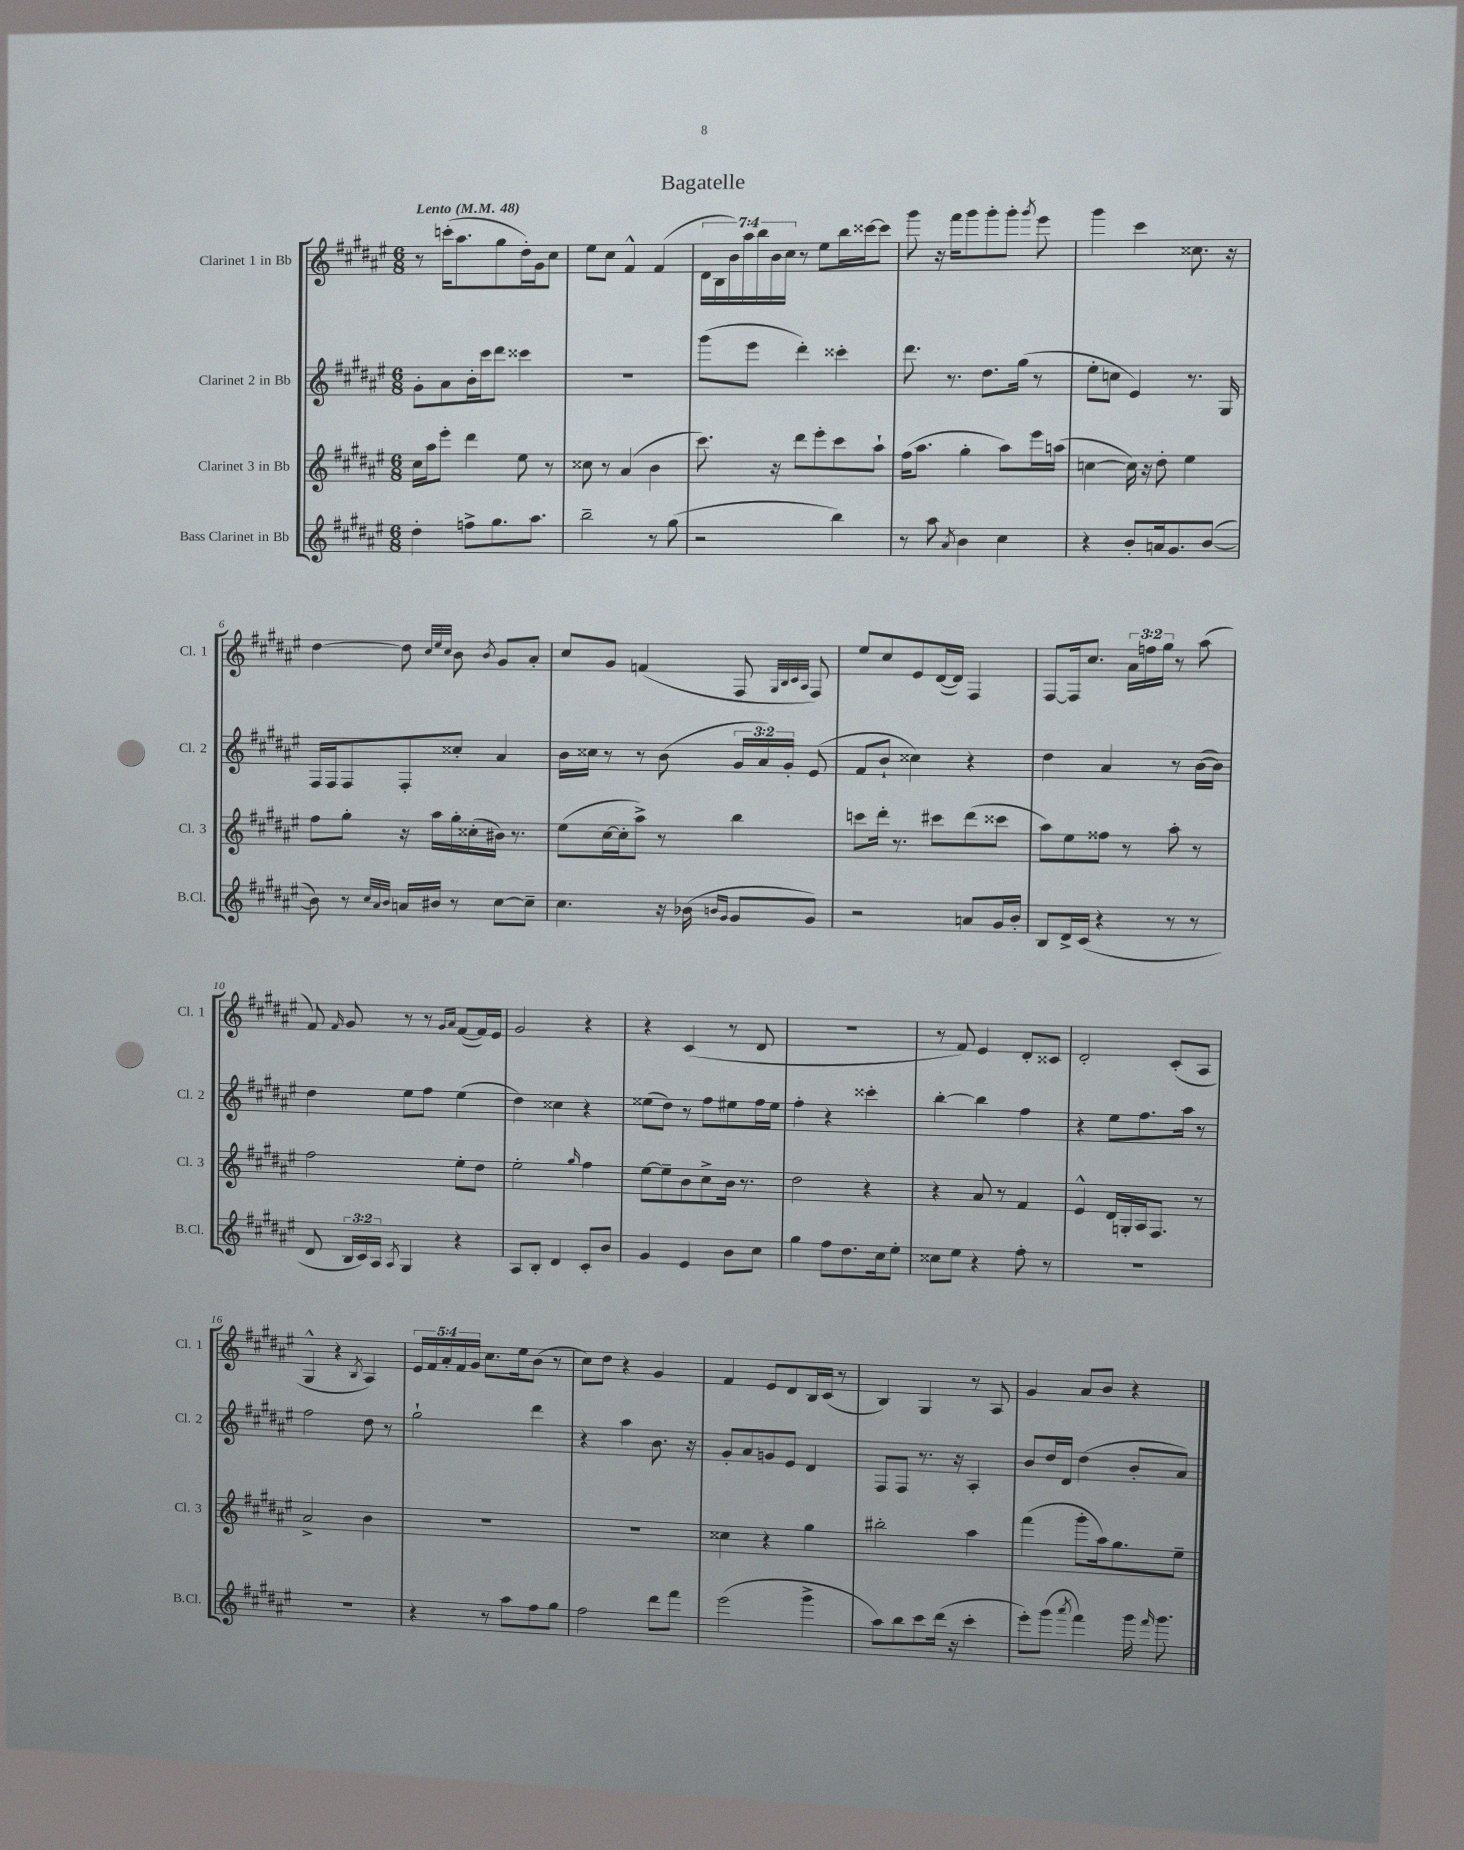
\header { title = "Bagatelle" }
<<
\new StaffGroup <<
\new Staff = "s0" \with { instrumentName = "Clarinet 1 in Bb" shortInstrumentName = "Cl. 1" } {
    \clef treble \key fis \major \numericTimeSignature \time 6/8 \override Staff.TupletNumber.text = #tuplet-number::calc-fraction-text \tempo "Lento" 4 = 48
    \autoBeamOff r8 c'''16[-.( ais''8. gis''8 dis''16-.) gis'16 cis''8] |
    eis''8[ cis''8] fis'4-^ fis'4( |
    \tuplet 7/4 { dis'16[ b16 b'16) ais''16 b''16 b'16 cis''16] } r8 eis''8[ b''16 cisis'''16~ cisis'''8] |
    gis'''8 r16 fis'''16[ gis'''8 gis'''8-. gis'''8]-. \acciaccatura { gis'''8 } eis'''8 |
    gis'''4 cis'''4 cisis''8. r16 |
    dis''4~ dis''8 \grace { cis''32[ eis''32 cis''32] } b'8 \acciaccatura { b'8 } gis'8[ ais'8]-. |
    cis''8[ gis'8] f'4( fis8 \grace { gis32[ b32 cis'32 ais32] } fis8) |
    eis''8[ cis''8 eis'8 dis'16~( dis'16]) fis4 |
    fis8[~ fis16 cis''8.] \tuplet 3/2 { ais'16[ f''16 gis''16] } r8 ais''8( |
    fis'8) \grace { fis'16 } gis'8 r8 r8 \grace { gis'16[ ais'16] } fis'8[~( fis'16) eis'16] |
    gis'2 r4 |
    r4 cis'4( r8 dis'8 |
    R2. |
    r8 fis'8) eis'4 dis'8[-. cisis'8] |
    dis'2-. cis'8[-.( ais8] |
    gis4-^ r4 \acciaccatura { b8 } ais4) |
    \tuplet 5/4 { eis'16[ fis'16 ais'16-. fis'16 gis'16] } cis''8.[ eis''16 b'8]( r8 |
    cis''8[) dis''8] r4 gis'4 |
    fis'4 eis'8[ dis'8 b16 cis'16]( r8 |
    b4) gis4 r8 ais8 |
    gis'4 ais'8[ b'8] r4 \bar "|." |
}
\new Staff = "s1" \with { instrumentName = "Clarinet 2 in Bb" shortInstrumentName = "Cl. 2" } {
    \clef treble \key fis \major \numericTimeSignature \time 6/8 \override Staff.TupletNumber.text = #tuplet-number::calc-fraction-text
    \autoBeamOff gis'8[-. ais'8 b'16-. cis'''16 dis'''8] cisis'''4 |
    R2. |
    gis'''8[( eis'''8] dis'''4-.) cisis'''4-. |
    dis'''8. r8. dis''8.[ gis''16]( r8 |
    eis''8[-. c''8] eis'4) r8. gis16 |
    fis16[ fis16 fis8 fis8-. cisis''8]-. ais'4 |
    b'16[ cisis''16] r8 r8 b'8( \tuplet 3/2 { gis'16[ ais'16) gis'16]-. } eis'8( |
    fis'8[ b'8]-! cisis''4) r4 |
    dis''4 ais'4 r8 b'16[~( b'16]) |
    dis''4 eis''8[ fis''8] eis''4( |
    dis''4) cisis''4 r4 |
    eisis''8[( dis''8]) r8 fis''8[ eis''8 fis''16 eis''16] |
    fis''4-. r4 cisis'''4-. |
    b''4~-. b''4 fis''4 |
    r4 eis''8[ fis''8. ais''16] r8 |
    fis''2 dis''8 r8 |
    gis''2-! dis'''4 |
    r4 ais''4 b'8. r16 |
    gis'8[-. ais'8 g'8 eis'8] dis'4 |
    fis8[ fis8] r8. r16 ais4-. |
    b'8[ dis''16 dis'16] dis''4( b'8[-. ais'8]) \bar "|." |
}
\new Staff = "s2" \with { instrumentName = "Clarinet 3 in Bb" shortInstrumentName = "Cl. 3" } {
    \clef treble \key fis \major \numericTimeSignature \time 6/8
    \autoBeamOff cis''16[ ais''16 eis'''8]-. dis'''4 eis''8 r8 |
    cisis''8 r8 ais'4( b'4 |
    cis'''8.) r16 dis'''8[ eis'''8-. cis'''8 ais''8]-! |
    fis''16[( ais''8.] gis''4-. ais''8[) eis'''16 a''16]( |
    c''4~ c''16) r16 dis''8-. eis''4 |
    fis''8[ gis''8]-. r16 ais''16[ gis''16-. cisis''16-.( bis'16]) r8. |
    eis''8[( cis''16~ cis''16-. ais''8]->) r8 b''4 |
    c'''8[ dis'''16]-. r8. cis'''8[ dis'''8( cisis'''8] |
    ais''8[) eis''8 fisis''8] r8 ais''8-. r8 |
    fis''2 eis''8[-. dis''8] |
    eis''2-. \grace { gis''16 } fis''4 |
    eis''8[~ eis''8-- b'8 cis''8-> b'16] r8. |
    dis''2 r4 |
    r4 ais'8 r8 fis'4 |
    eis'4-^ dis'16[ g16-. ais16 fis8.] r8 |
    ais'2-> b'4 |
    R2. |
    R2. |
    cisis''4 r4 gis''4 |
    bis''2-. ais''4 |
    fis'''4( gis'''8[-. ais''16) gis''8. eis''8]-- \bar "|." |
}
\new Staff = "s3" \with { instrumentName = "Bass Clarinet in Bb" shortInstrumentName = "B.Cl." } {
    \clef treble \key fis \major \numericTimeSignature \time 6/8 \override Staff.TupletNumber.text = #tuplet-number::calc-fraction-text
    \autoBeamOff dis''4-. f''8[-> gis''8. ais''8.] |
    b''2-- r8 gis''8( |
    r2 b''4) |
    r8 ais''8 \acciaccatura { ais'8 } b'4 cis''4 |
    r4 b'8[-. a'16 gis'8. b'8]~( |
    b'8) r8 \grace { cis''32[ ais'32 b'32] } a'16[ bis'16] r8 cis''8[~ cis''8]-- |
    cis''4. r16 bes'16( \grace { b'16[ gis'16] } gis'8[ gis'8]) |
    r2 a'8[ gis'16 b'16]-. |
    b8[ dis'16-> cis'16]( r4 r8 r8 |
    dis'8 \tuplet 3/2 { b16[ cis'16) ais16] } \acciaccatura { ais8 } gis4 r4 |
    ais8[ b8]-. dis'4 cis'8[-. b'8] |
    gis'4 eis'4 b'8[ cis''8] |
    gis''4 fis''8[ dis''8. cis''16 eis''8]-. |
    cisis''8[ eis''8] r4 fis''8-. r8 |
    R2. |
    R2. |
    r4 r8 ais''8[ fis''8 gis''8] |
    fis''2 dis'''8[ fis'''8] |
    eis'''2( gis'''4-> |
    ais''8[) b''8 cis'''8 dis'''16]( r16 cis'''4-. |
    eis'''8[-.) gis'''8]( \acciaccatura { ais'''8 } fis'''4) gis'''16 \grace { fis'''16 } gis'''8. \bar "|." |
}
>>
>>
